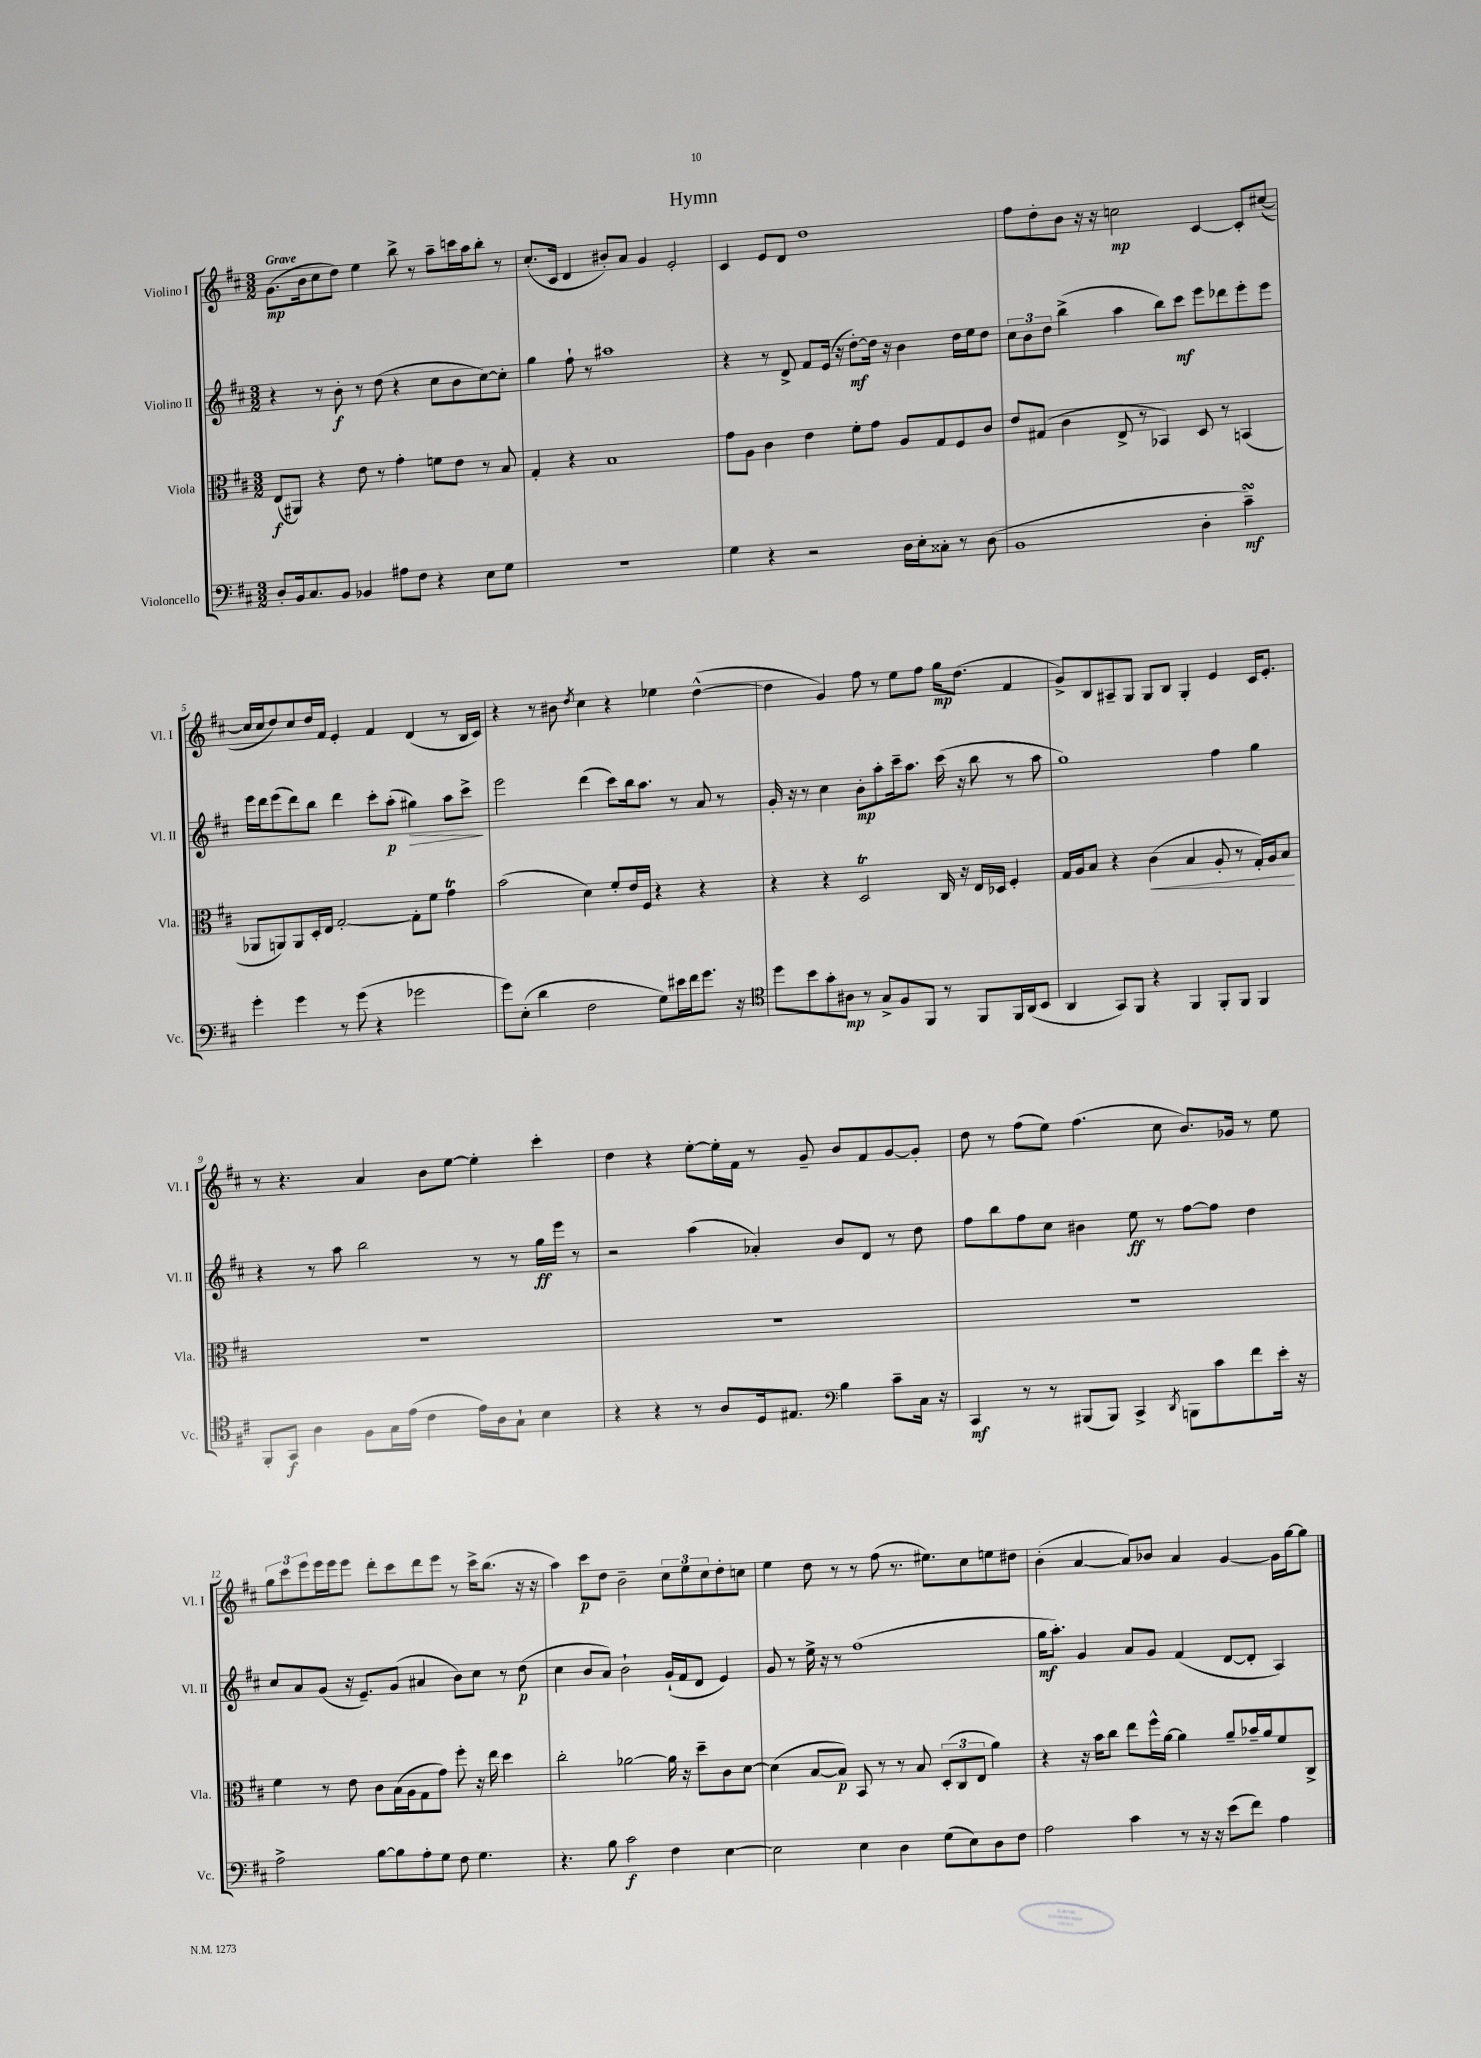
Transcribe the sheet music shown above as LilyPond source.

\header { title = "Hymn" }
<<
\new StaffGroup <<
\new Staff = "s0" \with { instrumentName = "Violino I" shortInstrumentName = "Vl. I" } {
    \clef treble \key d \major \numericTimeSignature \time 3/2 \tempo "Grave"
    g'8.\mp( b'16 cis''8 d''8) e''4 b''8-> r8 a''8-- c'''16 a''16 b''8-. r8 |
    cis''8.-.( cis'16 d'4 bis'8-.) a'8 g'4 e'2-. |
    cis'4 e'8 d'8 d''1 |
    fis''8 d''8-. b'8 r16 r16 c''2\mp cis'4~ cis'8-. cis''8~( |
    cis''16 cis''16 d''8) cis''8 d''16 fis'16 e'4-. fis'4 d'4( r8 b16 cis'16) |
    r4 r8 bis'8 \acciaccatura { d''8 } cis''4 r4 ees''4 d''4~-^( |
    d''4 g'4) fis''8 r8 e''8 fis''8 g''16\mp d''8.( fis'4 |
    g'8->) b8 ais8-- g8 g8 b8 g4-. e'4 cis'16 e'8.-. |
    r8 r4. a'4 b'8 e''8~ e''4-. cis'''4-. |
    d''4 r4 e''8~-. e''16-. fis'16 r8 g'8-- b'8 fis'8 g'8~ g'8-. |
    d''8 r8 fis''8( e''8) fis''4.( cis''8 b'8.) ges'16 r8 e''8 |
    \tuplet 3/2 { g''8 cis'''8 e'''8 } e'''16 e'''16 e'''8 d'''8-. cis'''8 d'''8 e'''8 r8 cis'''16-> b''8.( r16 r16 |
    a''4) cis'''8\p d''8 b'2-- \tuplet 3/2 { cis''8 e''8 cis''8 } d''8-. c''8 |
    e''4 d''8 r8 r8 fis''8( r8. eis''8.) cis''8 e''8 dis''8 |
    b'4-.( a'4~ a'8) bes'8 a'4 g'4~ g'16 g''16~ g''8 \bar "|." |
}
\new Staff = "s1" \with { instrumentName = "Violino II" shortInstrumentName = "Vl. II" } {
    \clef treble \key d \major \numericTimeSignature \time 3/2
    r4 r8 b'8-.\f r8 d''8( r4 cis''8 b'8 cis''8~) cis''8-. |
    g''4 fis''8-! r8 ais''1 |
    r4 r8 d'8-> fis'8 e'16( r16 d''8~-.\mf) d''16 r16 b'4 d''16 e''16 d''8 |
    \tuplet 3/2 { cis''8 b'8 d''8 } b''4->( a''4 b''8) cis'''8\mf e'''8 des'''8 e'''8-. e'''8 |
    e'''16 d'''16 e'''8( d'''8) b''8 d'''4 cis'''8-. a''8-.\p( gis''4\>) a''8 cis'''8->\! |
    e'''2 d'''4( cis'''8) b''16 a''8. r8 a'8 r8 |
    g'16-. r16 r8 cis''4 b'8-.\mp a''8-. cis'''16-- a''8. cis'''16( r16 b''8 r8 a''8 |
    g''1) fis''4 g''4 |
    r4 r8 a''8 b''2 r8 r8 g''16\ff e'''16 r8 |
    r2 a''4( aes'4-.) b'8 d'8 r8 d''8 |
    fis''8 b''8 fis''8 cis''8 bis'4 e''8\ff r8 fis''8~ fis''8 d''4 |
    cis''8 a'8 g'8( r16 e'8.--) g'8( ais'4 b'8) cis''8 r8 d''8\p( |
    cis''4 b'8 a'8) b'2-! g'16-!( fis'16 d'8 e'4) |
    g'8 r8 e''16-> r16 r8 fis''1( |
    g''16\mf a''8.-.) g'4 a'8 g'8 fis'4( d'8~ d'8-. a4) \bar "|." |
}
\new Staff = "s2" \with { instrumentName = "Viola" shortInstrumentName = "Vla." } {
    \clef alto \key d \major \numericTimeSignature \time 3/2
    e8\f( ais,8) r4 e'8 r8 g'4-. f'8 e'8 r8 b8 |
    g4-. r4 b1 |
    g'8 a8 cis'4 e'4 fis'8-. g'8 a8 g8 fis8 cis'8 |
    e'8 gis8( cis'4 e8-> r8 bes,4) d8 r8 b,4( |
    aes,8 a,8) a,8 d16-. e16 g2~-. g8-. fis'8 g'4\trill |
    b'2( d'4) fis'8-. e'16 fis16 r4 r4 |
    r4 r4 d2\trill cis16 r16 e16 des16 fis4-. |
    g16 a16 b8 r4 cis'4\<( b4 a8-. r8 g16-.) a16 b8\! |
    R1. |
    R1. |
    R1. |
    fis'4 r8 e'8 cis'8 b16( a16 g8 g'8) fis''8-. r16 e''16 d''4 |
    cis''2-. aes'2~ aes'16 r16 d''8-- cis'8 d'8~ |
    d'4( b8~ b8\p) b,8 r8 r8 b8 \tuplet 3/2 { d8-.( cis8 e8 } a'4) |
    r4 r16 b'16 cis''8 e''8 fis''16-^ a'16~ a'4 a'8-- bes'16-- a'16 fis'8 cis8-> \bar "|." |
}
\new Staff = "s3" \with { instrumentName = "Violoncello" shortInstrumentName = "Vc." } {
    \clef bass \key d \major \numericTimeSignature \time 3/2
    d8-. b,16 cis8. b,8 bes,4 ais8 fis8 r4 e8 g8 |
    R1. |
    g4 r4 r2 d16 e16-. cisis8-. r8 d8( |
    b,1 d4-. cis'4--\turn\mf) |
    g'4-. g'4 r8 g'8( r4 ges'2 |
    g'8) e8-.( d'4 fis2 g8) eis'16 fis'16 g'8. r16 |
    \clef tenor d''8 b'8 g'8-. ais8\mp r8 g8-> fis8 fis,8 r8 fis,8 fis,16 a,16( b,8 |
    a,4 g,8) fis,8 r4 fis,4 fis,8-. fis,8 fis,4 |
    fis,8-. g,8\f a4 fis8 g16 e'16( cis'4 e'16) a16 g8-! b4 |
    r4 r4 r8 a8 d16 eis8. \clef bass b4 cis'8-- cis16 r16 |
    cis,4\mf r8 r8 bis,,8( bis,,8) cis,4-> \acciaccatura { d,8 } b,,8 cis'8 fis'8 e'16-. r16 |
    a2-> b8~ b8 a8-. g8 fis8 g4. |
    r4. b8 cis'2\f fis4 e4~ |
    e2 e4 d4 g8( e8) d8 fis8 |
    a2 cis'4 r8 r16 r16 e'8( fis'8) a4 \bar "|." |
}
>>
>>
